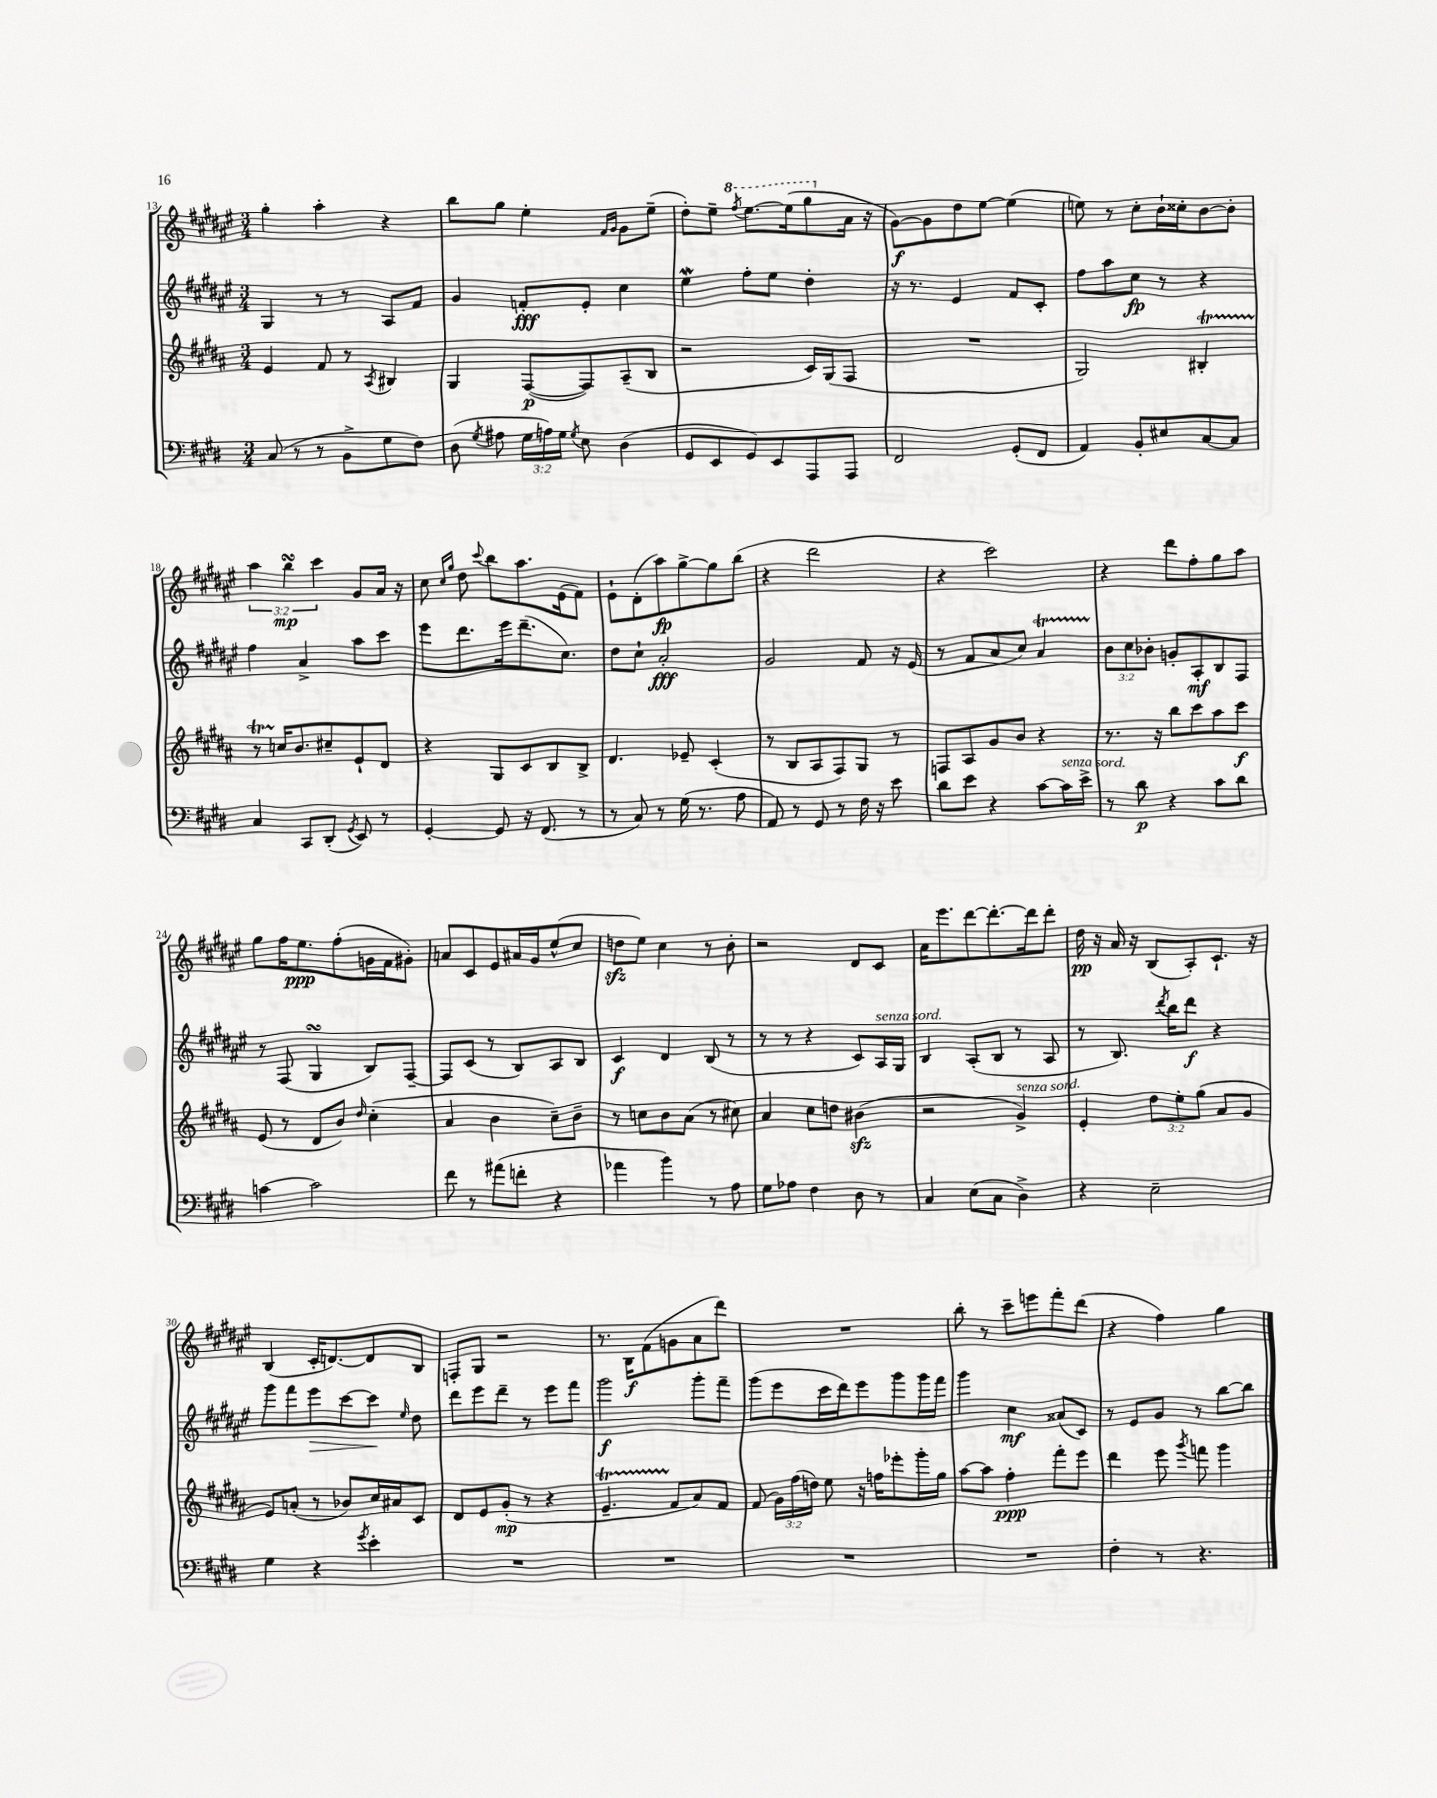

**kern	**kern	**kern	**kern
*staff4	*staff3	*staff2	*staff1
*clefF4	*clefG2	*clefG2	*clefG2
*k[f#c#g#d#]	*k[f#c#g#d#a#]	*k[f#c#g#d#a#e#]	*k[f#c#g#d#a#e#]
*M3/4	*M3/4	*M3/4	*M3/4
(8C#	4e	4G#	4gg#'
8r	.	.	.
8r	8f#	8r	4aa#'
8BB^	8r	8r	.
.	8qA#	.	.
8G#	4B#	8A#	4r
8F#)	.	8f#	.
=	=	=	=
(8D#	4G#	4g#	8bb
8qG#	.	.	.
8A#	.	.	8gg#
24G#	([8F#	8f'	4ee#'
24A)	.	.	.
24G#	.	.	.
8qG#	.	.	.
8E	8F#])	8e#'	.
.	.	.	16qqf#
.	.	.	16qqg#
(4D#	(8A#~	4cc#	8g#
.	8B	.	(8ee#~
=	=	=	=
8GG#	2r	4ee#	8dd#')
8EE	.	.	8ee#~
.	.	.	8qfff#
8GG#)	.	8ff#'	[8.eee#
8EE	.	8ee#	.
.	.	.	(16eee#]
8AAA	16c#)	4dd#'	8ggg#
.	(16G#	.	.
8AAA	8F#	.	16a#
.	.	.	16r
=	=	=	=
2FF#	2.r	16r	[8g#)
.	.	8.r	.
.	.	.	8g#]
.	.	4e#	8dd#
.	.	.	[8ee#
(8GG#'	.	8f#	(4ee#]
8FF#	.	8c#'	.
=	=	=	=
4AA)	2G#)	8ff#	8ee)
.	.	8aa#	8r
8BB'	.	8cc#	8cc#'
8E#	.	8r	16b`
.	.	.	16cc##'
[8C#	4B#'	4r	[8b
8C#]	.	.	8b']
=	=	=	=
4C#	8r	4ff#	6aa#
.	16cc	.	.
.	.	.	6bb
.	8.b	.	.
8CC#	.	4a#^	.
.	.	.	6ccc#
(8DD#'	8cc#~	.	.
8qGG#	.	.	.
8EE)	8e`	8aa#	8g#
8r	8d#	8ccc#	16a#
.	.	.	16r
=	=	=	=
[4GG#'	4r	8eee#	8cc#
.	.	.	16qqcc#
.	.	.	16qqgg#
.	.	8.ddd#	8dd#
.	.	.	8qqccc#
8GG#]	8G#	.	8bb
.	.	16eee#	.
16r	8c#	(8.ddd#~	8.aa#
(8.FF#	.	.	.
.	8B	.	.
.	.	8.cc#)	(16e#
8r	8B^	.	8f#)
=	=	=	=
8r	4.d#	8dd#	8e#`
8C#)	.	8cc#`	(8d#'
8r	.	2a#'	8aa#)
(16G#	8e-~	.	[8gg#^
8.r	.	.	.
.	(4c#'	.	8gg#]
8A	.	.	(8bb
=	=	=	=
8AA)	8r	2g#	4r
8r	8B	.	.
8GG#	8A#	.	2ddd#
8r	8F#)	.	.
16F#	8G#	8f#	.
16r	.	.	.
8e	8r	16r	.
.	.	(16e#	.
=	=	=	=
8d#	8F	8r	4r
8e	8A#	8f#	.
4r	8g#	8a#	2ccc#)
.	8b	8cc#)	.
[8c#	4r	4a#	.
16c#]	.	.	.
16e^	.	.	.
=	=	=	=
8r	8.r	12b	4r
.	.	12cc#	.
8d#	.	.	.
.	.	12b-'	.
.	16r	.	.
4r	8bb	8g'	8ddd#
.	8ccc#	8A#'	8ff#'
8c#	8aa#	8B	8gg#
8d#	8ccc#	8F#	8aa#
=	=	=	=
[4c	(8e	8r	8gg#
.	8r	(8F#	16ff#
.	.	.	8.ee#
2c]	8d#	4G#	.
.	8b)	.	(8ff#'
.	16qqdd#	.	.
.	(4cc#'	8B)	16g
.	.	.	16f#
.	.	[8F#~	8g#')
=	=	=	=
8f#	4a#	8F#]	8a
8r	.	(8c#	8c#
(8a#	4b	8r	8e#
8f'	.	8B)	16a#
.	.	.	16g#
4r	8cc#~)	8A#	(8ee#^^
.	8b~	8B	8cc#
=	=	=	=
4a-	8r	4c#	8dd
.	8cc	.	8ee#)
4b)	8b	4d#	4cc#
.	(8a#	.	.
8r	8r	(8B	8r
8A	8cc#)	8r	8b'
=	=	=	=
8G#	4a#	8r	2r
8A-	.	8r	.
4F#	8cc#	4r	.
.	8dd	.	.
8D#	(4b#	8c#)	8d#
8r	.	16A#	8c#
.	.	16G#	.
=	=	=	=
4C#	2r	4B	16a#
.	.	.	8.eee#
(8E	.	(8A#'	[8ddd#
8C#	.	8B	8.ddd#'_
4D#^)	4g#^)	8r	.
.	.	.	16ddd#]
.	.	8A#	8ddd#'
=	=	=	=
4r	4e'	8r	16dd#
.	.	.	16r
.	.	8.B)	16a#
.	.	.	16r
2E~	12dd#	.	(8B
.	.	8qddd#	.
.	.	16bb	.
.	12ee'	.	.
.	.	8ddd#	8A#')
.	(12gg#	.	.
.	8a#	4r	8.c#`
.	8g#	.	.
.	.	.	16r
=	=	=	=
4G#	8e)	8ggg#	(4B
.	(8a'	8fff#	.
4r	8r	8eee#	16c#'
.	.	.	[8.d)
.	8b-)	[8ccc#	.
8qg#	.	.	.
4e'	16cc#	8ccc#]	8d]
.	16a#	.	.
.	.	16qqee#	.
.	8c#	8dd#	8B
=	=	=	=
2.r	8d#	8ddd#	8F'
.	8e	8eee#	8G#
.	(8g#'	8ddd#~	2r
.	8r	8r	.
.	4r	8eee#	.
.	.	8fff#	.
=	=	=	=
2.r	4.e~	2ggg#	8.r
.	.	.	16B
.	.	.	(8f#
.	8f#	.	8g
.	8a#)	8ggg#'	8a#
.	8f#	8fff#~	8ddd#)
=	=	=	=
2.r	(8f#	(8ggg#	2.r
.	24g#)	8eee#	.
.	(24ff#	.	.
.	24dd)	.	.
.	8ee	16ccc#	.
.	.	16ddd#)	.
.	16r	8eee#	.
.	16ff	.	.
.	8eee-'	8ggg#	.
.	16ggg#'	16ggg#	.
.	16gg#	16fff#	.
=	=	=	=
2.r	[8aa#	4ggg#	8bb'
.	8aa#]	.	8r
.	4ff#'	4cc#	8ccc#~
.	.	.	8eee
.	8fff#'	(8a##	8fff#'
.	8eee	8c#)	(8ddd#
=	=	=	=
4F#'	4ddd#	8r	4r
.	.	8e#	.
8r	8eee	8g#	4ff#)
.	8qggg#	.	.
4.r	8fff	8r	.
.	4ggg#	[8bb	4gg#
.	.	8bb]	.
==	==	==	==
*-	*-	*-	*-
